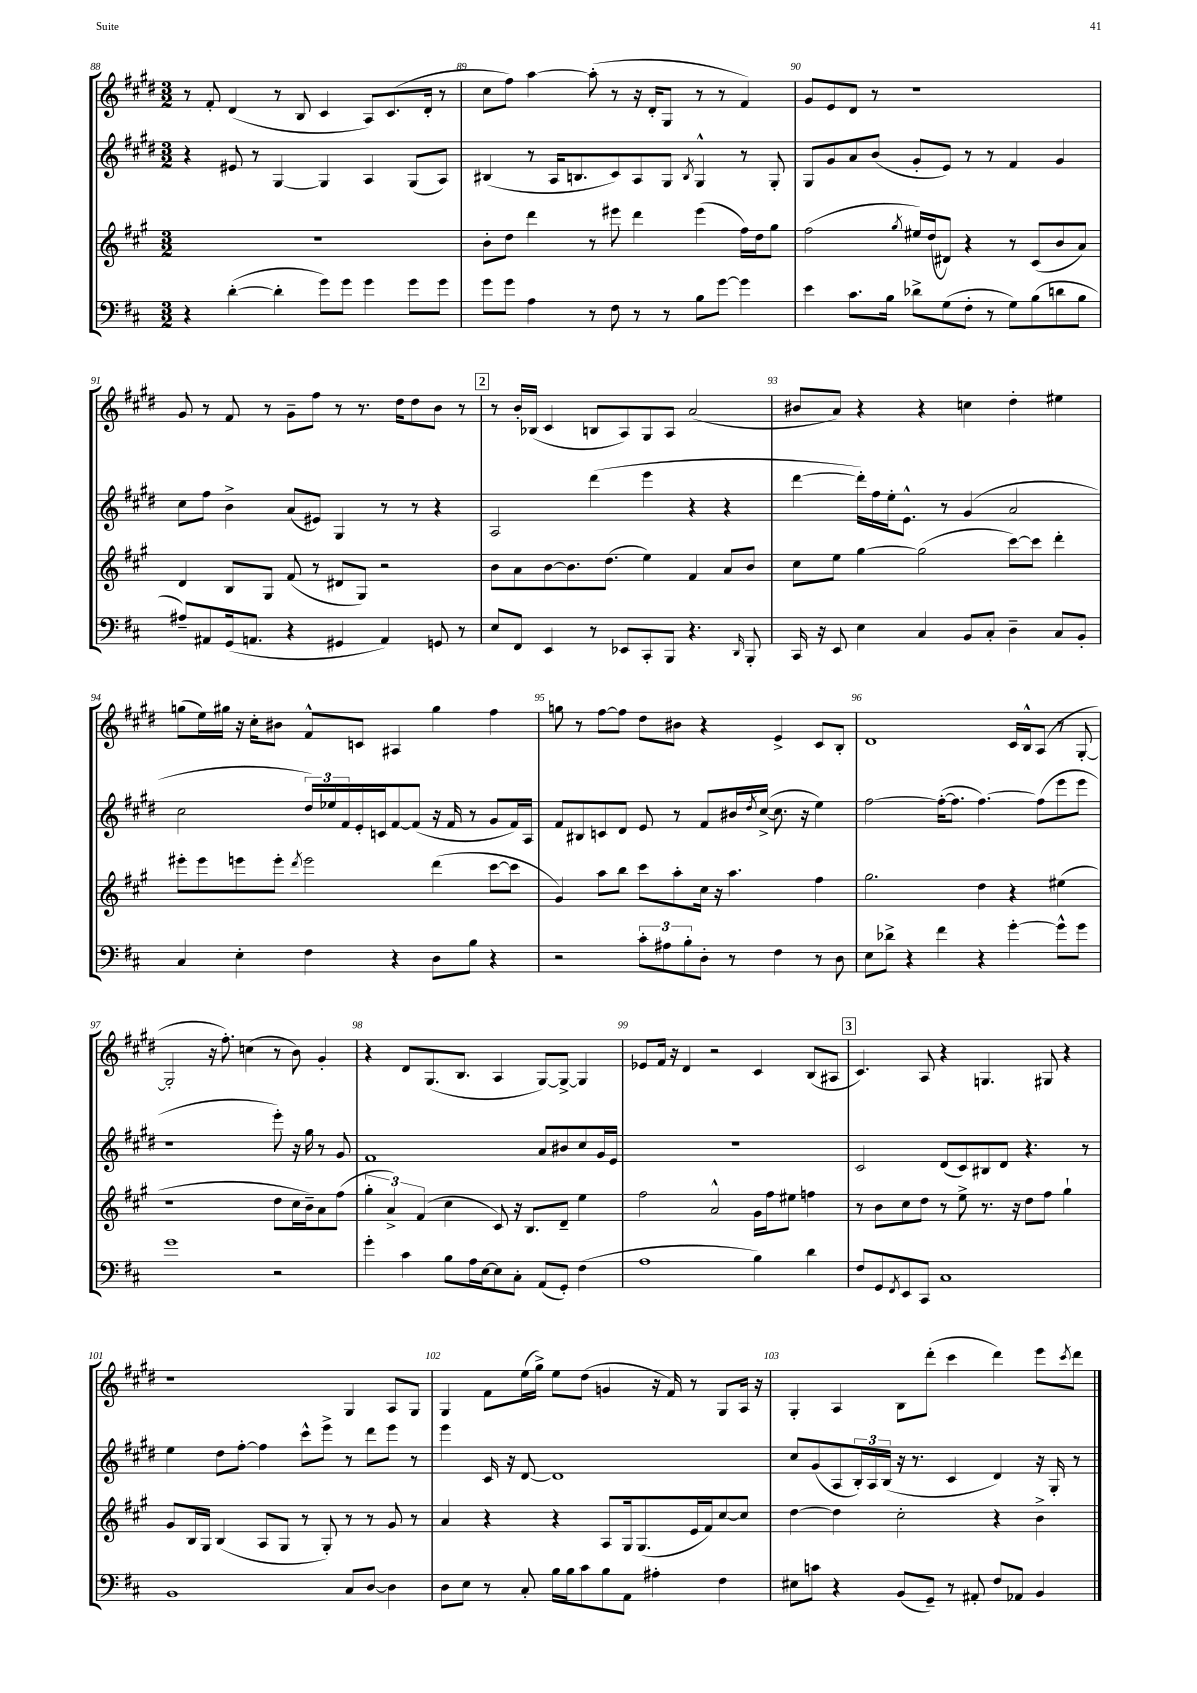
<<
\new StaffGroup <<
\new Staff = "s0" {
    \clef treble \key e \major \numericTimeSignature \time 3/2
    r8 fis'8-. dis'4( r8 b8 cis'4 a8) cis'8.( dis'16-. r8 |
    cis''8 fis''8) a''4~ a''8-.( r8 r16 dis'16-. gis8 r8 r8 fis'4) |
    gis'8 e'8 dis'8 r8 r1 |
    gis'8 r8 fis'8 r8 gis'8-- fis''8 r8 r8. dis''16 dis''8 b'8 r8 |
    \mark \markup { \box "2" } r8 b'16-. bes16( cis'4 b8 a8) gis8 a8 a'2( |
    bis'8 a'8) r4 r4 c''4 dis''4-. eis''4 |
    g''8( e''16) gis''16 r16 cis''16-. bis'8 fis'8-^ c'8 ais4 gis''4 fis''4 |
    g''8 r8 fis''8~ fis''8 dis''8 bis'8 r4 e'4-> cis'8 b8-. |
    dis'1 cis'16 b16-^ a8( r8 gis8~-. |
    gis2-. r16 fis''8.-.) c''4( r8 b'8) gis'4-. |
    r4 dis'8 gis8.( b8. a4 gis8~) gis8~-> gis4 |
    ees'8 fis'16 r16 dis'4 r2 cis'4 b8( ais8 |
    \mark \markup { \box "3" } cis'4.) a8 r4 g4. gis8 r4 |
    r1 gis4 a8 gis8 |
    gis4 fis'8 e''16( gis''16->) e''8 dis''8( g'4 r16 fis'16) r8 gis8 a16 r16 |
    gis4-. a4 b8 dis'''8-.( cis'''4 dis'''4) e'''8 \acciaccatura { cis'''8 } dis'''8 \bar "|." |
}
\new Staff = "s1" {
    \clef treble \key e \major \numericTimeSignature \time 3/2
    r4 eis'8 r8 gis4~ gis4 a4 gis8( a8) |
    bis4( r8 a16 b8. cis'8) a8 gis8 \acciaccatura { b8 } gis4-^ r8 gis8-. |
    gis8 gis'8 a'8 b'8( gis'8-. e'8) r8 r8 fis'4 gis'4 |
    cis''8 fis''8 b'4-> a'8( eis'8) gis4 r8 r8 r4 |
    \mark \markup { \box "2" } a2 dis'''4( e'''4 r4 r4 |
    dis'''4~ dis'''16-.) fis''16 e''16-. e'8.-^ r8 gis'4( a'2 |
    cis''2 \tuplet 3/2 { dis''16) ees''16 fis'16 } e'16-. c'16 fis'8~ fis'8( r16 fis'16 r8 gis'8 fis'16) a16 |
    fis'8 bis8 c'8 dis'8 e'8 r8 fis'8 bis'16 \acciaccatura { dis''8 } cis''16~->( cis''8. r16 e''4) |
    fis''2~ fis''16~-.( fis''8. fis''4.~) fis''8( e'''8 e'''8 |
    r1 e'''8-.) r16 gis''16 r8 gis'8 |
    fis'1 a'8 bis'8 cis''8 gis'16 e'16 |
    R1. |
    \mark \markup { \box "3" } cis'2 dis'8( cis'8) bis8 dis'8 r4. r8 |
    e''4 dis''8 fis''8~-. fis''4 cis'''8-^ e'''8-> r8 dis'''8 e'''8 r8 |
    e'''4 cis'16 r16 dis'8~ dis'1 |
    cis''8 gis'8( a8 \tuplet 3/2 { b16-.) a16 b16( } r16 r8. cis'4 dis'4) r16 gis16-. r8 \bar "|." |
}
\new Staff = "s2" {
    \clef treble \key a \major \numericTimeSignature \time 3/2
    R1. |
    b'8-. d''8 d'''4 r8 eis'''8 d'''4 eis'''4( fis''16) d''16 gis''8 |
    fis''2( \acciaccatura { gis''8 } eis''16) d''16( dis'8) r4 r8 cis'8( b'8 a'8) |
    d'4 b8 gis8 fis'8( r8 dis'8 gis8) r2 |
    \mark \markup { \box "2" } b'8 a'8 b'8~ b'8. d''8.( e''4) fis'4 a'8 b'8 |
    cis''8 e''8 gis''4~ gis''2( cis'''8~) cis'''8 d'''4-. |
    eis'''8-. eis'''8 e'''8 e'''8-. \acciaccatura { d'''8 } e'''2 d'''4( cis'''8~ cis'''8 |
    gis'4) a''8 b''8 cis'''8 a''8-. cis''16 r16 a''4. fis''4 |
    gis''2. d''4 r4 eis''4( |
    r1 d''8 cis''16 b'16--) a'8 fis''8( |
    \tuplet 3/2 { gis''4-. a'4->) fis'4( } cis''4 cis'8) r16 b8. d'8-- e''4 |
    fis''2 a'2-^ gis'16 fis''16 eis''8 f''4 |
    \mark \markup { \box "3" } r8 b'8 cis''8 d''8 r8 e''8-> r8. r16 d''8 fis''8 gis''4-! |
    gis'8 b16 gis16 b4( a8 gis8 r8 gis8-.) r8 r8 gis'8 r8 |
    a'4 r4 r4 a8 gis16 gis8.( e'16 fis'16) cis''8~ cis''8 |
    d''4~ d''4 cis''2-. r4 b'4-> \bar "|." |
}
\new Staff = "s3" {
    \clef bass \key d \major \numericTimeSignature \time 3/2
    r4 d'4~-.( d'4-. g'8) g'8 g'4 g'8 g'8 |
    g'8 g'8 a4 r8 fis8 r8 r8 b8 g'8~ g'4 |
    e'4 cis'8. b16 des'8-> g8( fis8-. r8 g8) b8( d'8 b8 |
    ais8--) ais,8 g,16( a,8. r4 gis,4 a,4) g,8 r8 |
    \mark \markup { \box "2" } e8 fis,8 e,4 r8 ees,8 cis,8-. b,,8 r4. \grace { d,16 } b,,8-. |
    cis,16 r16 e,8 e4 cis4 b,8 cis8-. d4-- cis8 b,8-. |
    cis4 e4-. fis4 r4 d8 b8 r4 |
    r2 \tuplet 3/2 { cis'8-. ais8 b8-. } d8-. r8 fis4 r8 d8 |
    e8 des'8-> r4 fis'4 r4 g'4~-. g'8-^ g'8 |
    g'1 r2 |
    g'4-. cis'4 b8 a16 e16~ e8 cis8-. a,8( g,8-.) fis4( |
    a1 b4) d'4 |
    \mark \markup { \box "3" } fis8 g,8 \acciaccatura { fis,8 } e,8 cis,8 cis1 |
    b,1 cis8 d8~ d4 |
    d8 e8 r8 cis8-. b16 b16 cis'8 b8 a,8 ais4-. fis4 |
    eis8 c'8 r4 b,8( g,8--) r8 ais,8-. fis8 aes,8 b,4 \bar "|." |
}
>>
>>
\layout { \context { \Score currentBarNumber = #88 \override BarNumber.break-visibility = ##(#f #t #t) barNumberVisibility = #all-bar-numbers-visible } }
